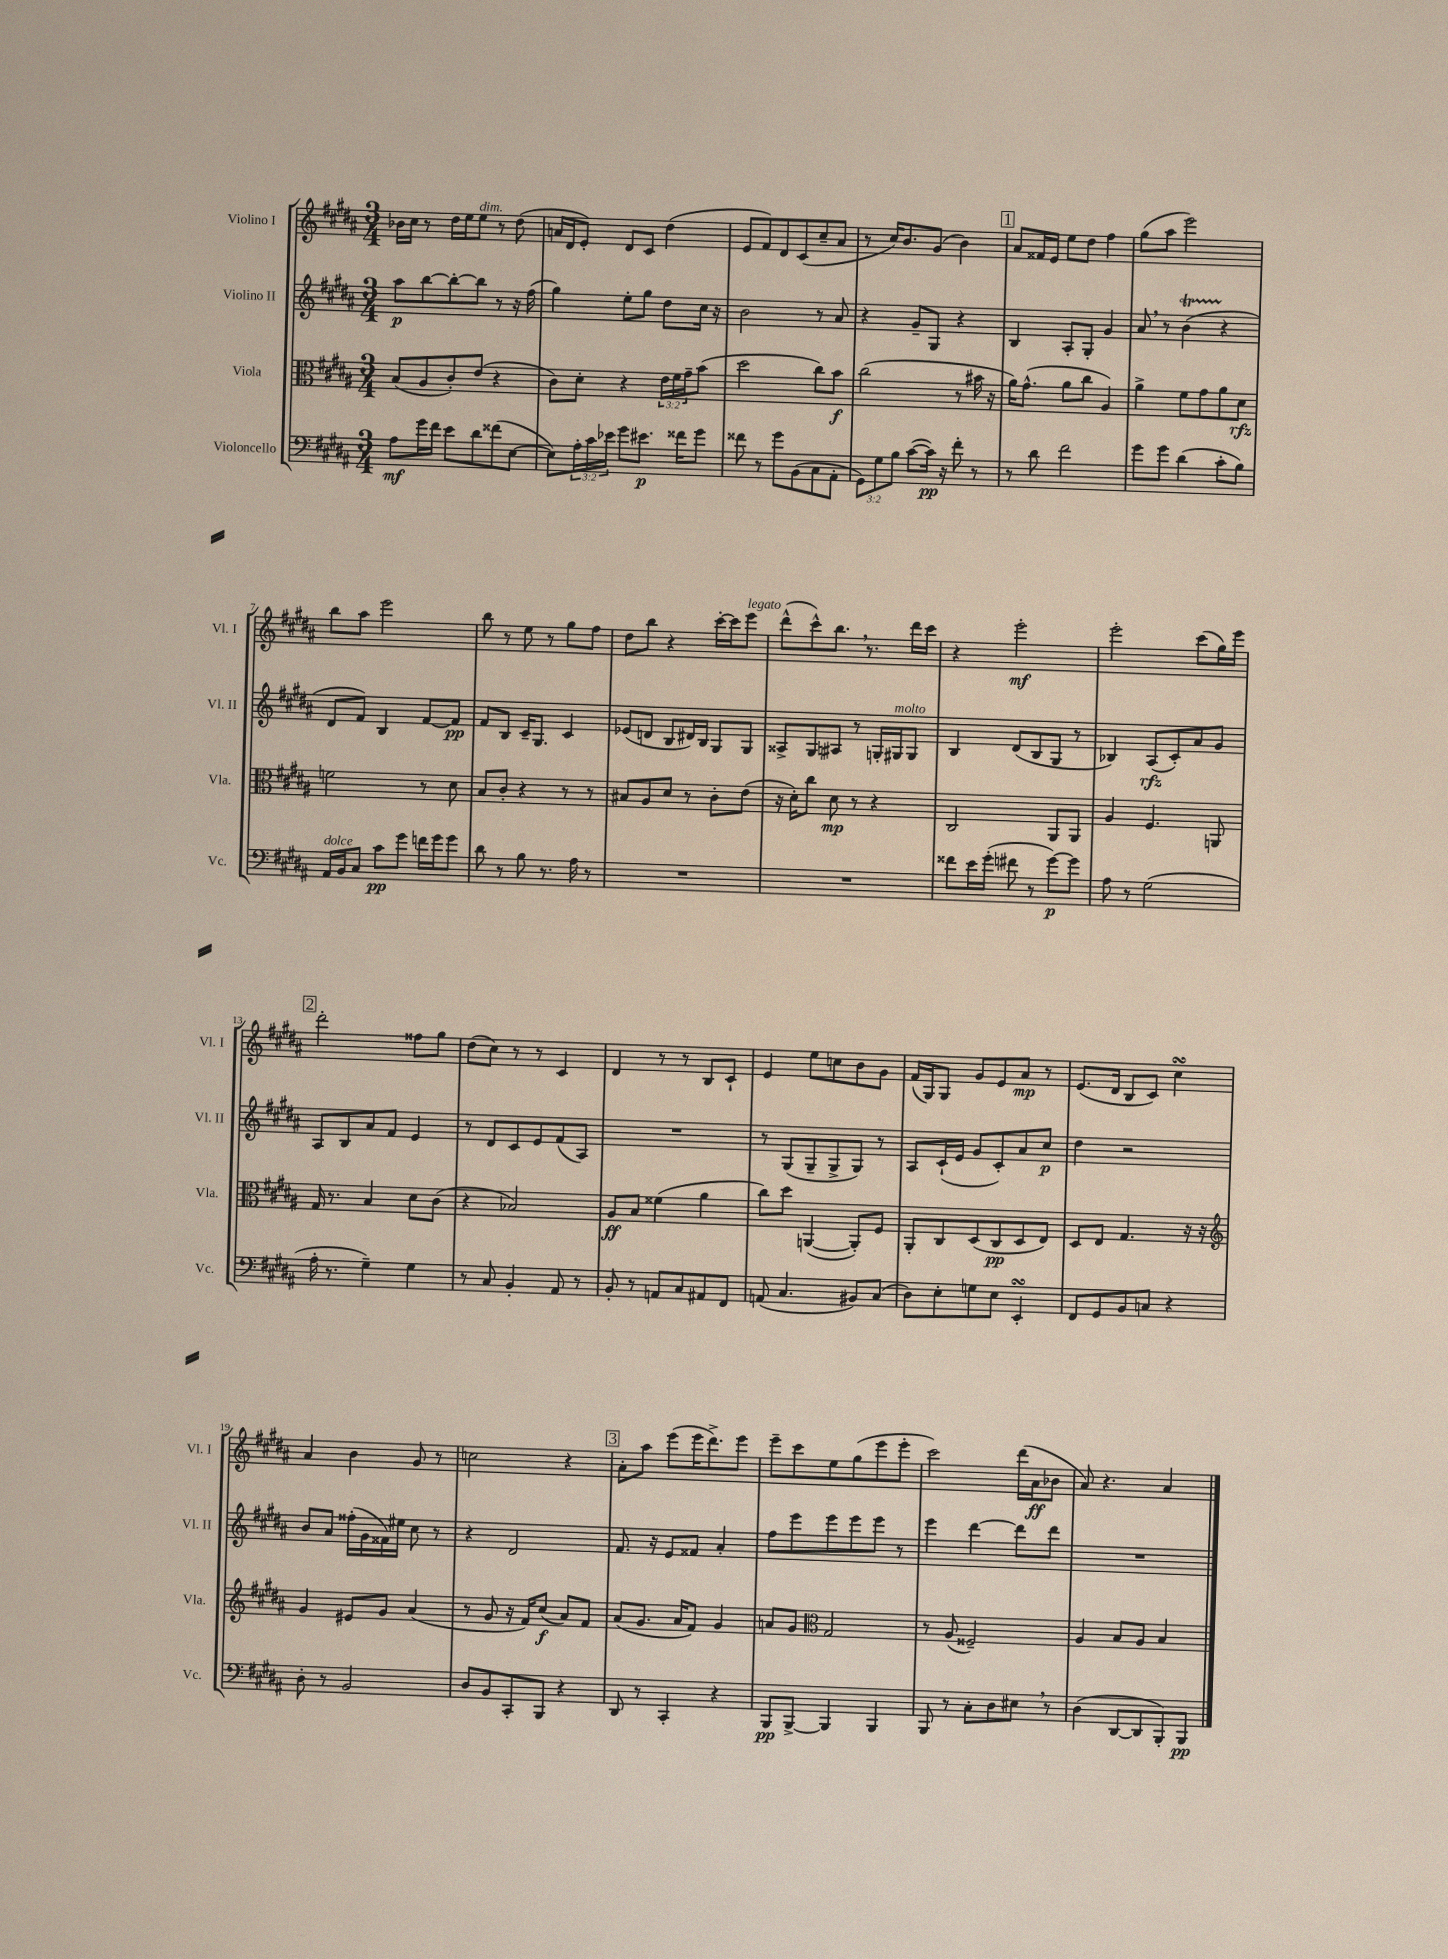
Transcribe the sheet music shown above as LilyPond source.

<<
\new StaffGroup <<
\new Staff = "s0" \with { instrumentName = "Violino I" shortInstrumentName = "Vl. I" } {
    \clef treble \key b \major \numericTimeSignature \time 3/4
    bes'16 cis''16 r8 dis''16 e''16 e''8^\markup { \italic "dim." } r8 dis''8( |
    a'16 dis'16 e'8-.) dis'8 cis'8 dis''4( |
    e'8 fis'8) dis'8 cis'8( cis''8-- ais'8 |
    r8 cis''16) b'8. gis'8( b'4) |
    \mark \markup { \box "1" } ais'8 fisis'16 e'16 e''8 dis''8 fis''4 |
    gis''8( ais''8 e'''2) |
    b''8 ais''8 e'''2 |
    b''8 r8 e''8 r8 gis''8 fis''8 |
    dis''8 b''8 r4 cis'''16~-. cis'''16 e'''8^\markup { \italic "legato" } |
    dis'''8-^( cis'''8-^) b''8. \breathe r8. dis'''16 cis'''16 |
    r4 e'''2-.\mf |
    e'''2-. cis'''8( gis''16) e'''16 |
    \mark \markup { \box "2" } dis'''2-. fisis''8 gis''8 |
    dis''8( cis''8) r8 r8 cis'4 |
    dis'4 r8 r8 b8 cis'8-! |
    e'4 e''8 c''8 b'8 gis'8 |
    fis'16( gis16) gis8 gis'8 e'8 ais'8\mp r8 |
    e'8.( dis'16 b8 cis'8) cis''4\turn |
    ais'4 b'4 gis'8 r8 |
    c''2 r4 |
    \mark \markup { \box "3" } ais'8-. ais''8 e'''8( e'''16 dis'''8.->) e'''8 |
    e'''8-- cis'''8 e''8 gis''8( e'''8 e'''8-. |
    cis'''2) dis'''16( ais'16\ff bes'8 |
    ais'8) r4. ais'4 \bar "|." |
}
\new Staff = "s1" \with { instrumentName = "Violino II" shortInstrumentName = "Vl. II" } {
    \clef treble \key b \major \numericTimeSignature \time 3/4
    ais''8\p b''8~ b''8~-. b''8 r8 r16 fis''16( |
    gis''4) e''8-. gis''8 dis''8 cis''16 r16 |
    b'2 r8 ais'8 |
    r4 gis'8-- gis8 r4 |
    \mark \markup { \box "1" } b4 ais8-. gis8-. gis'4 |
    ais'8 \breathe r8 b'4\startTrillSpan( r4\stopTrillSpan |
    dis'8 fis'8) b4 fis'8~ fis'8\pp |
    fis'8 b8 cis'16-- gis8. cis'4 |
    ees'8( d'8 b8 dis'16) b16 gis8 gis8 |
    aisis8-> gis8 ais8 r8 g16-. gis16^\markup { \italic "molto" } gis8 |
    b4 dis'8( b8 gis8 r8 |
    bes4) ais8\rfz( cis'8-.) ais'8 gis'8 |
    \mark \markup { \box "2" } ais8 b8 ais'8 fis'8 e'4 |
    r8 dis'8 cis'8 e'8 fis'8( ais8) |
    R2. |
    r8 gis8( gis8-- gis8-> gis8) r8 |
    ais8 cis'16-!( e'16 gis'8 cis'8-.) ais'8 cis''8\p |
    dis''4 r2 |
    b'8 ais'8 fisis''16-.( gis'16 fisis'16) eis''16 cis''8 r8 |
    r4 dis'2 |
    \mark \markup { \box "3" } fis'8. r16 e'8 fisis'8 ais'4-. |
    fis''8 e'''8 e'''8 e'''8 e'''8 r8 |
    e'''4 dis'''4~ dis'''8 dis'''8 |
    R2. \bar "|." |
}
\new Staff = "s2" \with { instrumentName = "Viola" shortInstrumentName = "Vla." } {
    \clef alto \key b \major \numericTimeSignature \time 3/4 \override Staff.TupletNumber.text = #tuplet-number::calc-fraction-text
    b8( ais8 cis'8-.) e'8( r4 |
    cis'8) dis'8-. r4 \tuplet 3/2 { e'16 fis'16 gis'16-- } b'8( |
    dis''2 cis''8) b'8\f |
    cis''2( r8 bis'16 r16 |
    \mark \markup { \box "1" } ais'16) gis'8.-^( ais'8 cis''8 ais4) |
    ais'4-> fis'8 gis'8 ais'8 dis'8\rfz |
    f'2 r8 dis'8 |
    b8 cis'8-. r4 r8 r8 |
    bis8 ais8 dis'8 r8 cis'8-. e'8( |
    r16 dis'16-.) cis''8 dis'8\mp r8 r4 |
    cis2 ais,8 ais,8 |
    ais4 fis4. a,8 |
    \mark \markup { \box "2" } gis16 r8. b4 dis'8 cis'8( |
    r4 bes2) |
    ais8\ff b8 fisis'4( ais'4 |
    cis''8) dis''8 a,4~( a,8-.) fis8 |
    ais,8-. cis8 dis8( cis8\pp dis8 e8) |
    dis8 e8 gis4. r16 r16 |
    \clef treble gis'4 eis'8 gis'8 ais'4( |
    r8 gis'8 r16 fis'16) cis''8\f( ais'8) fis'8 |
    \mark \markup { \box "3" } ais'8( gis'8. ais'16 fis'8) gis'4 |
    a'8 gis'8 \clef alto gis2 |
    r8 ais8( fisis2--) |
    ais4 b8 ais8 b4 \bar "|." |
}
\new Staff = "s3" \with { instrumentName = "Violoncello" shortInstrumentName = "Vc." } {
    \clef bass \key b \major \numericTimeSignature \time 3/4 \override Staff.TupletNumber.text = #tuplet-number::calc-fraction-text
    ais8\mf gis'16 fis'16 e'8 dis'8 fisis'8( e8~ |
    e8) \tuplet 3/2 { ais16-. cis'16 ees'16 } gis'8 eis'8.\p fisis'16 gis'8 |
    fisis'8 r8 gis'8 b,8( cis8 ais,8-. |
    \tuplet 3/2 { gis,8) gis8 b8 } cis'8~( cis'16\pp) r16 fis'8-. r8 |
    \mark \markup { \box "1" } r8 dis'8 fis'2 |
    gis'8 gis'8 dis'4( cis'8-. b8) |
    ais,16^\markup { \italic "dolce" } b,16 cis8 cis'8\pp gis'8 f'16 gis'16 gis'8 |
    dis'8 r8 b8 r8. ais16 r8 |
    R2. |
    R2. |
    fisis'8 e'16 gis'16-.( fis'8 r8 gis'8~\p) gis'8 |
    ais8 r8 gis2( |
    \mark \markup { \box "2" } ais16-. r8. gis4--) gis4 |
    r8 cis8 b,4-. ais,8 r8 |
    b,8-. r8 a,8 cis8 ais,8 fis,8 |
    a,8( cis4. bis,8) cis8( |
    dis8) e8-. g8 e8 e,4-.\turn |
    fis,8 gis,8 b,8 c8 r4 |
    dis8-. r8 b,2 |
    dis8 b,8 cis,8-. b,,8 r4 |
    \mark \markup { \box "3" } dis,8 r8 cis,4-. r4 |
    b,,8\pp b,,8~-> b,,4 b,,4 |
    b,,8 r8 cis8-. dis8 eis8 \breathe r8 |
    dis4( dis,8~ dis,8 b,,8-.) b,,8\pp \bar "|." |
}
>>
>>
